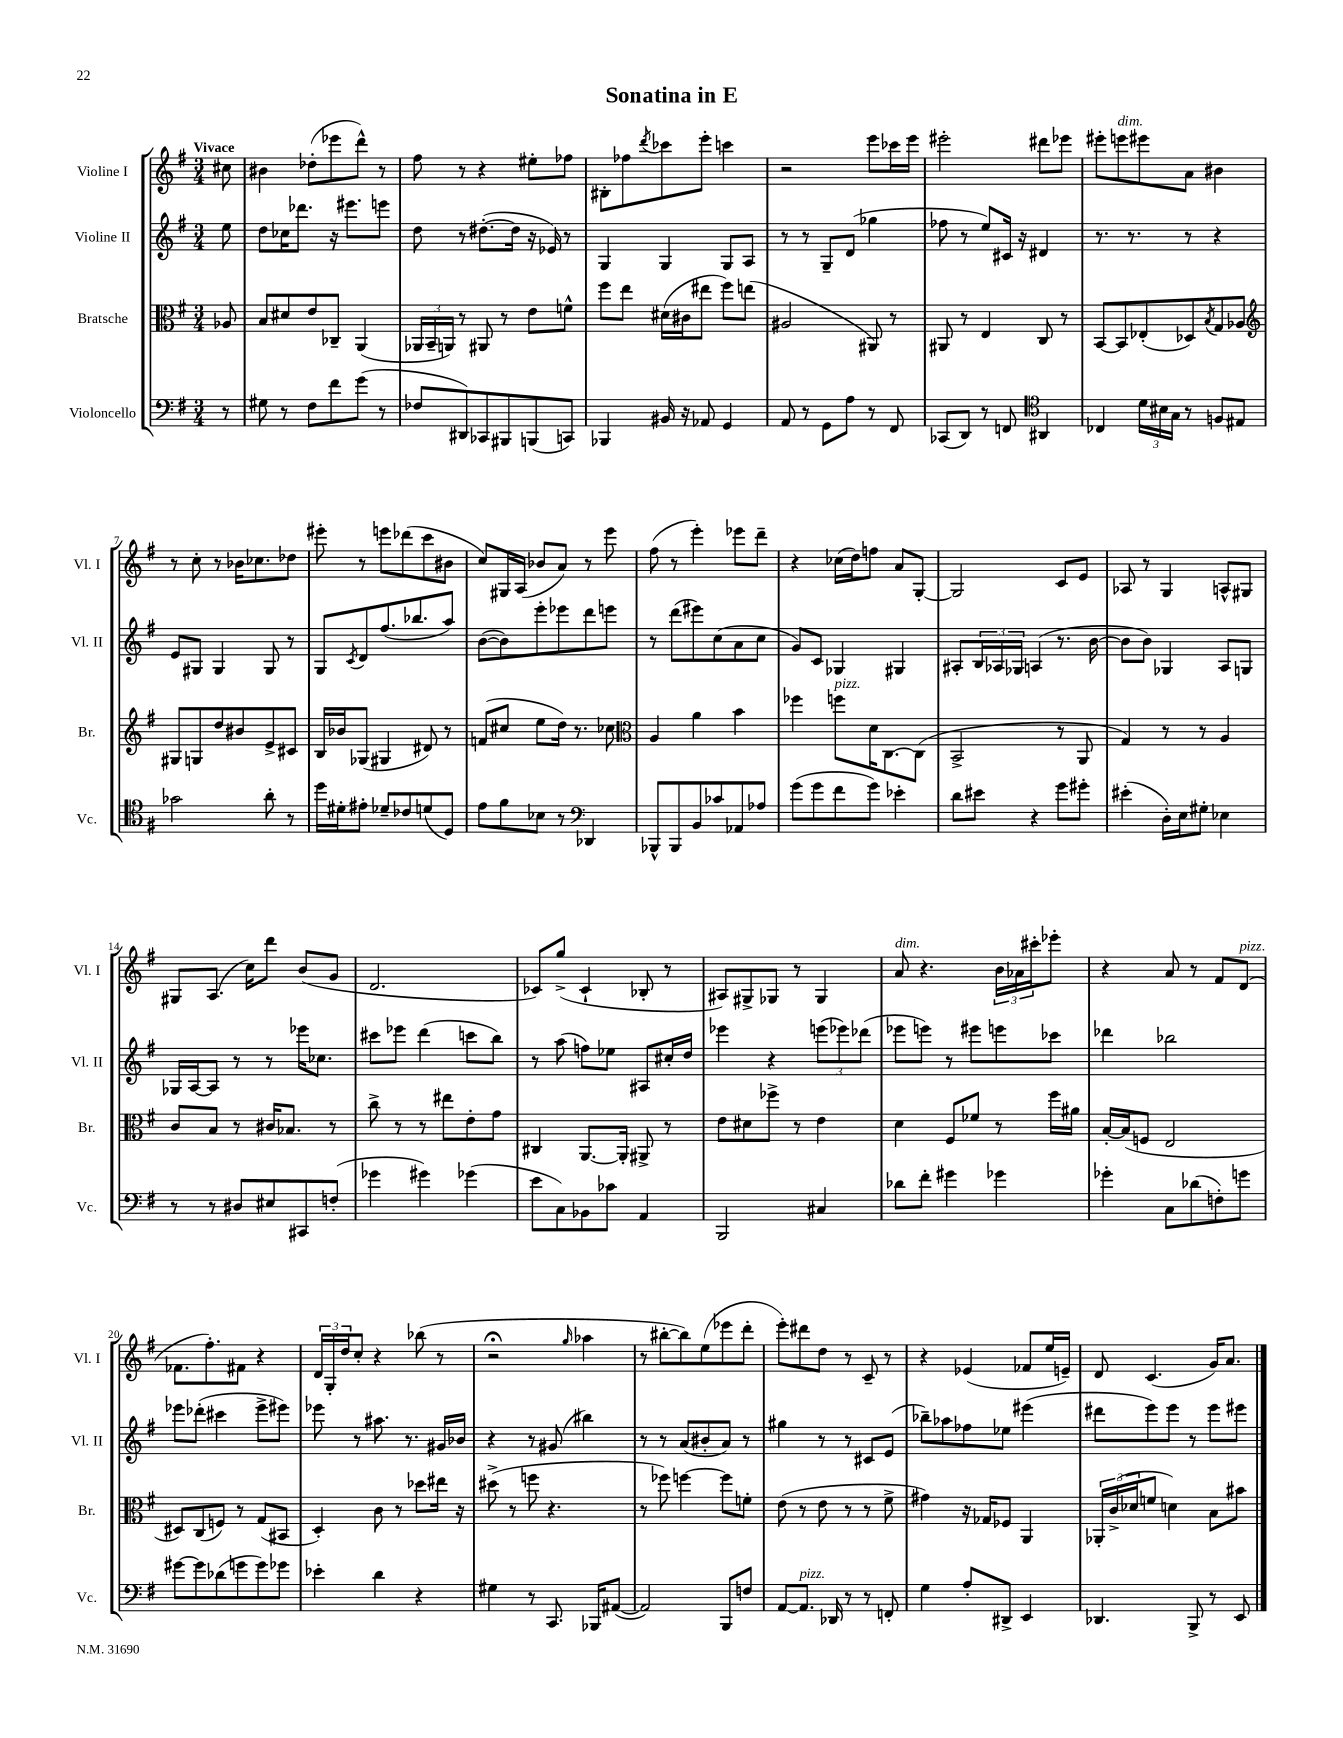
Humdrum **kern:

**kern	**kern	**kern	**kern
*part4	*part3	*part2	*part1
*staff4	*staff3	*staff2	*staff1
*I"Violoncello	*I"Bratsche	*I"Violine II	*I"Violine I
*I'Vc.	*I'Br.	*I'Vl. II	*I'Vl. I
*clefF4	*clefC3	*clefG2	*clefG2
*k[f#]	*k[f#]	*k[f#]	*k[f#]
*M3/4	*M3/4	*M3/4	*M3/4
=	=	=	=
!	!	!	!LO:TX:a:B:t=Vivace
8r	8A-X/	8ee\	8cc#X\
=1	=1	=1	=1
8G#X\	8B/L	8dd\L	4b#X\
8r	8d#X/	16cc-X\K	.
.	.	8.ddd-X\J	.
8F#\L	8e/	.	(8dd-X'\L
8f#\	8C-X~/J	16r	8eee-X\
.	.	8.eee#X\L	.
(8g\J	(4AA/	.	8ddd^^\J)
8r	.	8eeen\J	8r
=2	=2	=2	=2
8F-X/L	24AA-X/LL	8dd\	8ff#\
.	24BB~/	.	.
.	24AAn/JJ)	.	.
8DD#X/)	8r	8r	8r
8CC-X/	8AA#X/	([8.dd#X'\L	4r
8BBB#X/	8r	.	.
.	.	16dd#\Jk]	.
(8BBBn/	8e\L	16r	8ee#X'\L
.	.	16e-X/)	.
8CCn/J)	8fn^^\J	8r	8ff-X\J
=3	=3	=3	=3
4BBB-X/	8ff#\L	4G/	8B#X'\L
.	8ee\J	.	8ff-X\
.	.	.	8qddd/
16BB#X/	(16d#X\LL	4G/	8ccc-X\
16r	16c#X\J	.	.
8AA-X/	8ee#X\J	.	8eee'\J
4GG/	8ff#\L)	8G/L	4cccn\
.	(8een\J	8A/J	.
=4	=4	=4	=4
8AA/	2A#X/	8r	2r
8r	.	8r	.
8GG\L	.	8G~/L	.
8A\J	.	(8d/J	.
8r	8AA#X/)	4gg-X\	8eee\L
8FF#/	8r	.	16ccc-X\L
.	.	.	16eee\JJ
=5	=5	=5	=5
(8CC-X/L	8AA#X/	8ff-X\	2eee#X'\
8DD/J)	8r	8r	.
8r	4E/	8ee/L)	.
8FFn/	.	16c#X/Jk	.
.	.	16r	.
*clefC4	*	*	*
4AA#X/	8C/	4d#X/	8ddd#X\L
.	8r	.	8eee-X\J
=6	=6	=6	=6
4C-X/	[8BB/L	8.r	8eee#X'\L
!	!	!	!LO:TX:a:i:t=dim.
.	8BB/]	.	8eeen\
.	.	8.r	.
24d\LL	(8E-X'/	.	8eee#X\
24B#X\	.	.	.
24G\JJ	.	.	.
8r	8D-X/)	8r	8a\J
.	8qB/	.	.
8Fn/L	8G/	4r	4b#X\
8E#X/J	8A-X/J	.	.
!!LO:LB:g=z
=7	=7	=7	=7
*	*clefG2	*	*
2g-X\	8G#X/L	8e/L	8r
.	8Gn/	8G#X/J	8cc'\
.	8dd/	4G#/	8r
.	8b#X/	.	16b-X\KL
.	.	.	8.cc-X\
8a'\	8e^/	8G#/	.
8r	8c#X/J	8r	8dd-X\J
=8	=8	=8	=8
16dd\LL	16B/LL	8G/L	8eee#X'\
16d#X'\J	16b-X/J	.	.
.	.	8qc/	.
8e#X'\J	(8G-X/J	8d/	8r
8d-X~/L	4G#X/	(8.ff#/	8eeen\L
8c-X/	.	.	(8ddd-X\
.	.	8.bb-X/	.
(8dn/	8d#X/)	.	8ccc\
8D/J)	8r	8aa/J)	8b#X\J
=9	=9	=9	=9
8e\L	(8fn/L	([8b\L	8cc/L)
8f#\	8cc#X/J	8b\])	16G#X/L
.	.	.	(16A/JJ
8B-X\J	8ee\L	8eee'\	8b-X/L
8r	16dd\Jk)	8eee-X\	8a/J)
.	8.r	.	.
*clefF4	*	*	*
4DD-X/	.	8ddd\	8r
.	8cc-X\	8eeen\J	8eee\
=10	=10	=10	=10
*	*clefC3	*	*
8BBB-X^^/L	4A/	8r	(8ff#\
8BBB-/	.	(8ddd\L	8r
8BB/	4a\	8eee#X\)	4eee'\)
8c-X/	.	(8cc\	.
8AA-X/	4b\	8a\	8eee-X\L
8A-X/J	.	8cc\J	8ddd~\J
=11	=11	=11	=11
(8g\L	4ff-X\	8g/L)	4r
8g\	.	8c/J	.
!	!LO:TX:a:i:t=pizz.	!	!
8f#\	8ffn\L	4G-X/	(16cc-X\LL
.	.	.	16dd\J)
8g\J)	16d\K	.	8ffn\J
.	[8.C\	.	.
4e-X'\	.	4G#X/	8a/L
.	(8C\J]	.	[8G'/J
=12	=12	=12	=12
8d\L	2BB^/	8A#X'/L	2G/]
8e#X\J	.	24B/L	.
.	.	24A-X/	.
.	.	24G-X/JJ	.
4r	.	(4An/	.
8g\L	8r	8.r	8c/L
8g#X'\J	8AA/	.	8e/J
.	.	[16b\	.
=13	=13	=13	=13
(4e#X'\	4G/)	8b\L]	8A-X/
.	.	8b\J)	8r
16D'\LL)	8r	4G-X/	4G/
16E\J	.	.	.
8G#X'\J	8r	.	.
4E-X\	4A/	8A/L	8An^^/L
.	.	8Gn/J	8G#X/J
!!LO:LB:g=z
=14	=14	=14	=14
8r	8c/L	16G-X/LL	8G#X/L
.	.	[16A/J	.
8r	8B/J	8A/J]	(8.A/J
8D#X/L	8r	8r	.
.	.	.	16cc\KL)
8E#X/	16c#X/KL	8r	8ddd\J
.	8.B-X/J	.	.
8CC#X/	.	16eee-X\KL	(8b/L
.	.	8.cc-X\J	.
(8Fn'/J	8r	.	8g/J
=15	=15	=15	=15
4g-X\	8cc^\	8ccc#X\L	2.d/
.	8r	8eee-X\J	.
4g#X\)	8r	(4ddd\	.
.	8ee#X\L	.	.
(4g-X\	8e'\	8cccn\L	.
.	8g\J	8bb\J)	.
=16	=16	=16	=16
8e\L	4C#X/	8r	8c-X/L)
8C\)	.	(8aa\	(8gg^/J
8BB-X\	[8.AA/L	8ffn\L)	4c-`/
8c-X\J	.	8ee-X\J	.
.	16AA'/Jk]	.	.
4AA/	8AA#X^/	8A#X/L	8B-X'/
.	8r	16cc#X'/L	8r
.	.	16dd/JJ	.
=17	=17	=17	=17
2BBB/	8e\L	4eee-X\	8A#X/L)
.	8d#X\	.	8G#X^/
.	8ff-X^\J	4r	8G-X/J
.	8r	.	8r
4C#X/	4e\	(12eeen\L	4G-/
.	.	12eee-X\)	.
.	.	(12ddd-X\J	.
=18	=18	=18	=18
!	!	!	!LO:TX:a:i:t=dim.
8d-X\L	4d\	8eee-X\L	8a/
8f#'\J	.	8eeen\J)	4.r
4g#X\	8F#/L	8r	.
.	8f-X/J	8eee#X\L	.
4g-X\	8r	8eeen\	24b\LL
.	.	.	24a-X\
.	.	.	24ccc#X'\J
.	16ff#\LL	8ccc-X\J	8eee-X'\J
.	16a#X\JJ	.	.
=19	=19	=19	=19
4g-X'\	[16B'/LL	4ddd-X\	4r
.	(16B/J]	.	.
.	8Fn/J	.	.
8C\L	2E/	2bb-X\	8a/
(8d-X\	.	.	8r
8Fn'\)	.	.	8f#/L
!	!	!	!LO:TX:a:i:t=pizz.
8gn\J	.	.	(8d/J
!!LO:LB:g=z
=20	=20	=20	=20
[8g#X\L	8D#X/L)	8eee-X\L	8.f-X\L
8g#\]	(8C/	(8ddd-X'\J	.
.	.	.	8.ff#'\)
(8d-X\	8Fn/J)	4ccc#X\	.
8gn\	8r	.	8f#X\J
8g\)	(8G/L	8eee-^\L	4r
8g-X\J	8BB#X/J	8eee#X\J)	.
=21	=21	=21	=21
4e-X'\	4D'/)	8eee-X\	24d/LL
.	.	.	24G'/
.	.	.	24dd/J
.	.	8r	8cc'/J
4d\	8c\	8.aa#X\	4r
.	8r	.	.
.	.	8.r	.
4r	8dd-X\L	.	(8bb-X\
.	16ee#X\Jk	16g#X/LL	8r
.	16r	16b-X/JJ	.
=22	=22	=22	=22
4G#X\	(8dd#X^\	4r	2r;<
.	8r	.	.
8r	8ffn\	8r	.
8.CC/	4.r	(8g#X/	.
.	.	.	16qqgg/
.	.	4bb#X\)	4aa-X\
16BBB-X/KL	.	.	.
([8AA#X/J	.	.	.
=23	=23	=23	=23
2AA#/])	8r	8r	8r
.	8ff-X\)	8r	[8bb#X'\L
.	[4ffn\	(8a/L	8bb#\])
.	.	8b#X'/	(8ee\
8BBB/L	8ff\L]	8a/J)	8eee-X\
8Fn/J	8fn'\J	8r	8ddd'\J
=24	=24	=24	=24
[8AA/L	(8e\	4gg#X\	8eee'\L)
!LO:TX:a:i:t=pizz.	!	!	!
8.AA/J]	8r	.	8ddd#X\
.	8e\	8r	8dd\J
16DD-X/	.	.	.
8r	8r	8r	8r
8r	8r	8c#X/L	8c~/
8FFn'/	8f#^\	(8e/J	8r
=25	=25	=25	=25
4G\	4g#X\)	8bb-X~\L)	4r
.	.	8aa-X\	.
8A'/L	16r	8ff-X\	(4e-X/
.	16G-X/KL	.	.
8DD#X^/J	8F-X/J	8ee-X\J	.
4EE/	4AA/	(4eee#X\	8f-X/L
.	.	.	16ee/L
.	.	.	16en~/JJ)
=26	=26	=26	=26
4.DD-X/	24AA-X'/LL	8ddd#X\L	8d/
.	(24c^/	.	.
.	24d-X/J	.	.
.	8fn/J	8eee\)	(4.c/
.	4dn\)	8eee\J	.
8BBB^/	.	8r	.
8r	8B\L	8eee\L	16g/KL)
.	.	.	8.a/J
8EE/	8b#X\J	8eee#X\J	.
==	==	==	==
*-	*-	*-	*-
